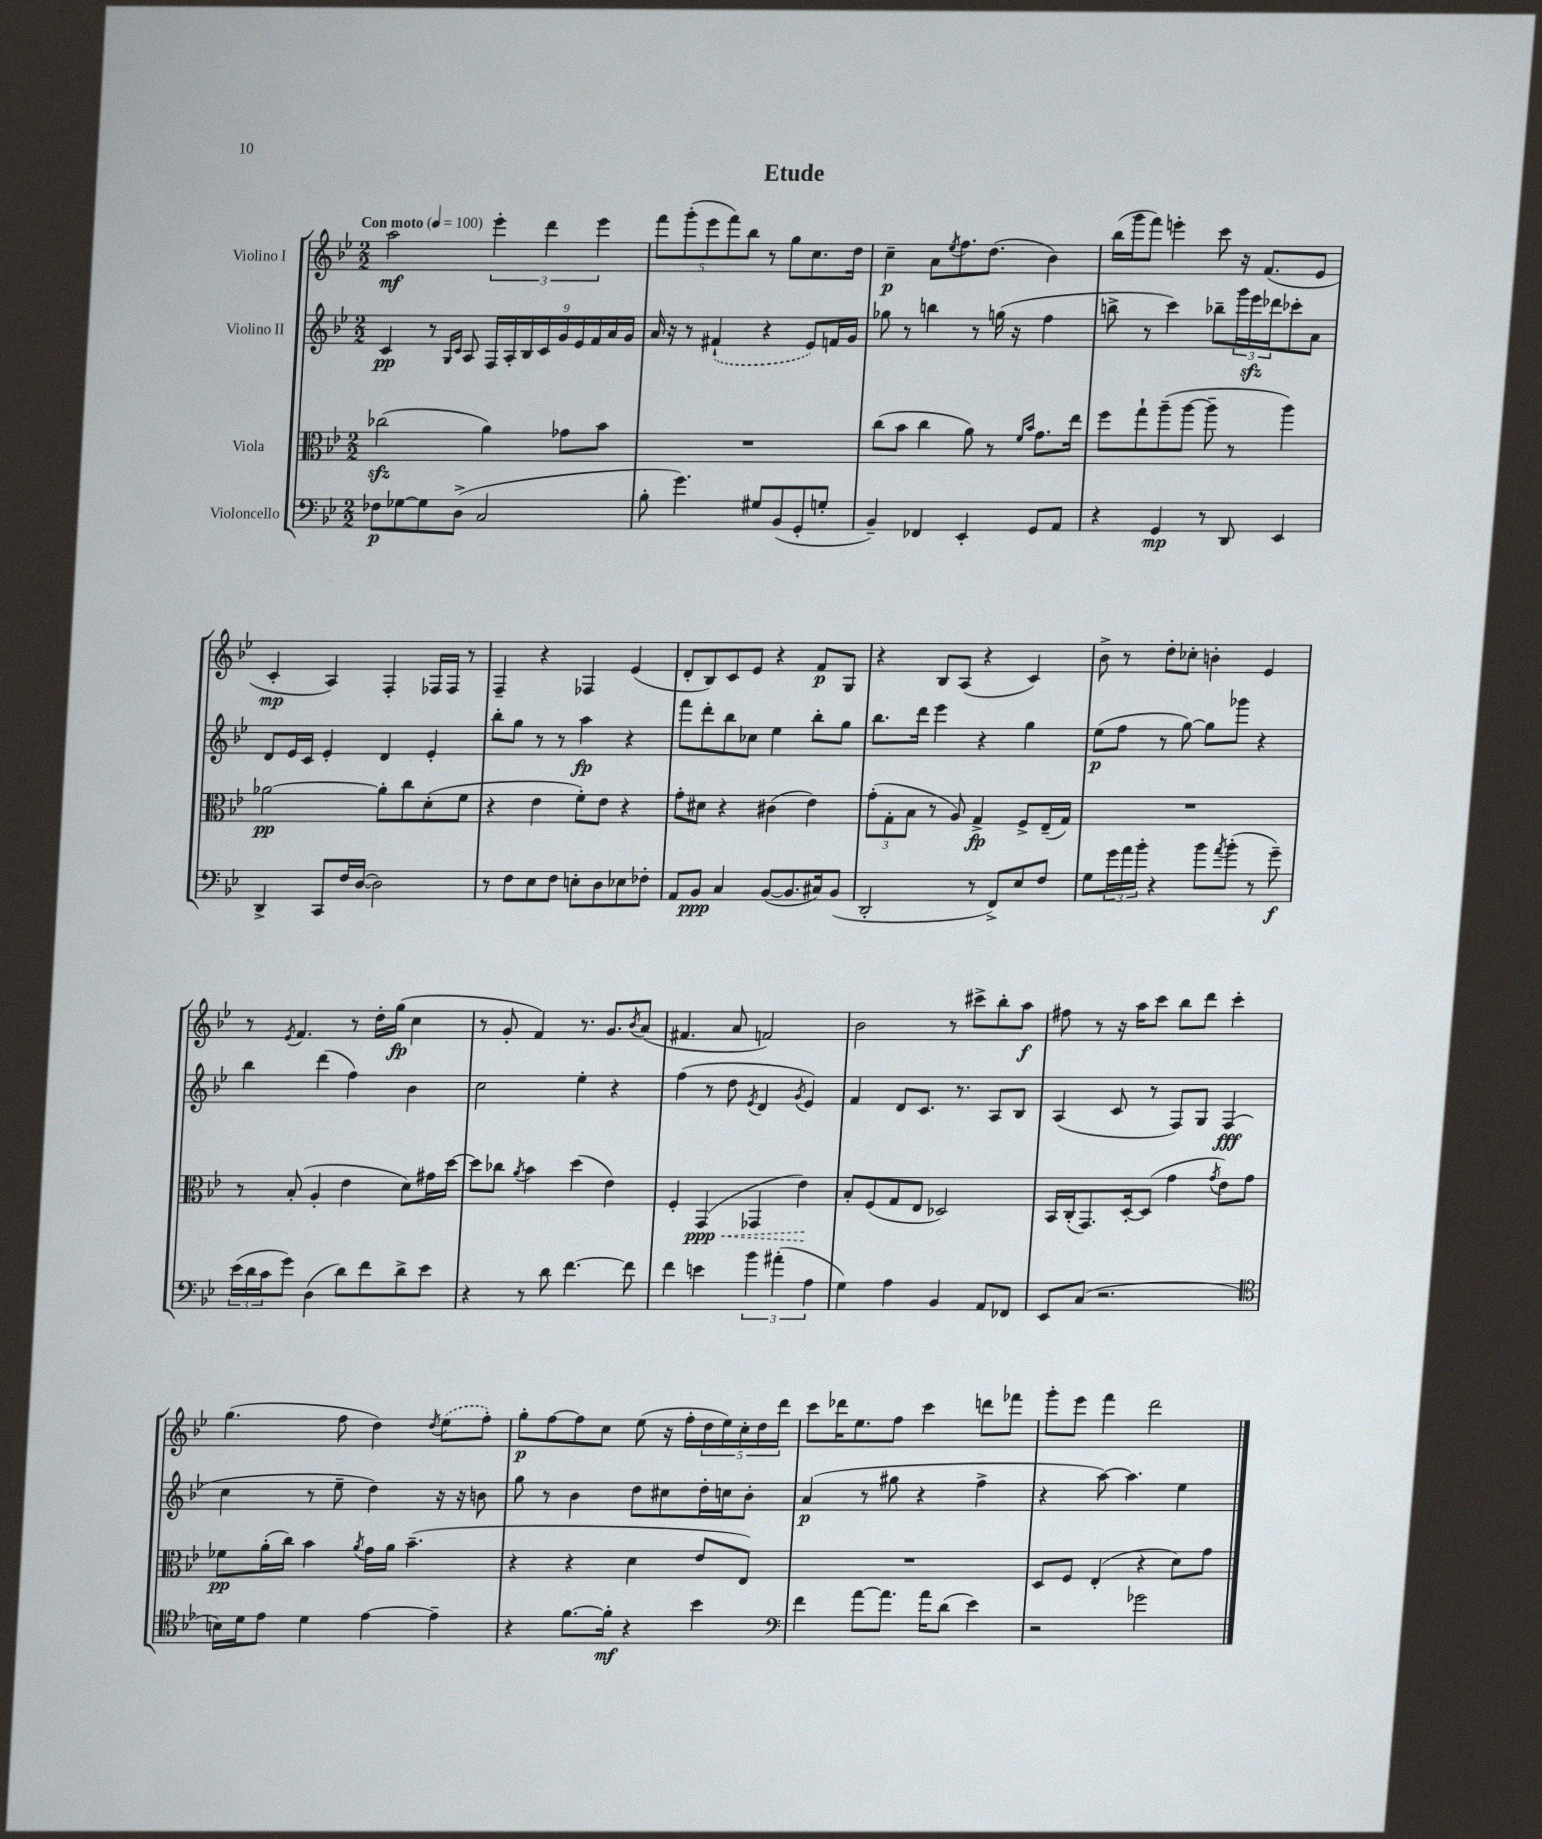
\header { title = "Etude" }
<<
\new StaffGroup <<
\new Staff = "s0" \with { instrumentName = "Violino I" } {
    \clef treble \key bes \major \numericTimeSignature \time 2/2 \tempo "Con moto" 4 = 100
    a''2\mf \tuplet 3/2 { ees'''4-. d'''4 ees'''4 } |
    \tuplet 5/4 { f'''8 g'''8-.( ees'''8 f'''8) bes''8 } r8 g''8 c''8. d''16 |
    c''4--\p a'8 \acciaccatura { ees''8 } f''8. d''8.( bes'4) |
    bes''16( g'''16 f'''8) e'''4-. c'''8 r16 f'8.( ees'8 |
    c'4-.\mp a4) f4-. fes16 fes16 r8 |
    f4-- r4 fes4 ees'4( |
    d'8-. bes8) c'8 ees'8 r4 f'8\p g8 |
    r4 bes8 a8( r4 c'4) |
    bes'8-> r8 d''8-. ces''8-. b'4-. ees'4 |
    r8 \acciaccatura { ees'8 } f'4. r8 d''16-. g''16\fp( c''4 |
    r8 g'8-. f'4) r8. g'8. \acciaccatura { bes'8 } a'8( |
    fis'4. a'8 f'2) |
    bes'2 r8 cis'''8-> bes''8-. a''8\f |
    fis''8 r8 r16 a''16 c'''8 bes''8 d'''8 c'''4-. |
    g''4.( f''8 d''4) \acciaccatura { d''8 } \once \slurDashed ees''8( f''8-.) |
    g''8-.\p f''8~ f''8 c''8 ees''8( r16 f''16-. \tuplet 5/4 { d''16 ees''16) c''16-. d''16 d'''16 } |
    c'''8 des'''16 ees''8. f''8 c'''4 d'''8 fes'''8 |
    g'''8-. ees'''8 f'''4 d'''2 \bar "|." |
}
\new Staff = "s1" \with { instrumentName = "Violino II" } {
    \clef treble \key bes \major \numericTimeSignature \time 2/2
    c'4\pp r8 \grace { g16 c'16 } a8 \tuplet 9/8 { f16 a16-. bes16 c'16 g'16 ees'16 f'16 a'16 g'16 } |
    a'16 r16 r8 \once \slurDashed fis'4-!( r4 ees'8) f'16 g'16 |
    ges''8 r8 b''4 r8 g''16( r16 f''4 |
    b''8-> r8 c'''4) bes''8-- \tuplet 3/2 { g'''16 ees'''16\sfz des'''16 } ces'''8-. a'8 |
    d'8 ees'16 c'16 ees'4-. d'4 ees'4-. |
    bes''8-. g''8 r8 r8 a''4\fp r4 |
    f'''8 d'''8-. bes''8 ces''8 ees''4 bes''8-. g''8 |
    bes''8. d'''16 ees'''4 r4 g''4 |
    ees''8\p( f''8 r8 g''8~) g''8 ges'''8 r4 |
    bes''4 d'''4( f''4) bes'4 |
    c''2 ees''4-. r4 |
    f''4( r8 d''8 \acciaccatura { ees'8 } d'4 \acciaccatura { g'8 } ees'4) |
    f'4 d'8 c'8. r8. a8 bes8 |
    a4( c'8 r8 f8) g8 f4\fff( |
    c''4 r8 ees''8-- d''4) r16 r16 b'8 |
    g''8 r8 bes'4 d''8 cis''8 d''16-. c''16 bes'8-. |
    a'4\p( r8 gis''8 r4 f''4-> |
    r4 a''8~) a''4. ees''4 \bar "|." |
}
\new Staff = "s2" \with { instrumentName = "Viola" } {
    \clef alto \key bes \major \numericTimeSignature \time 2/2
    ces''2\sfz( a'4) ges'8 bes'8 |
    R1 |
    c''8( bes'8 c''4 a'8) r8 \grace { f'16 bes'16 } g'8. ees''16 |
    f''8 g''8-! a''8--( a''8~ a''8-- r8 a''4) |
    aes'2~\pp aes'8-. c''8 d'8-.( f'8 |
    r4 ees'4 f'8-.) ees'8 r4 |
    g'8-. dis'8 r4 cis'4( ees'4) |
    \tuplet 3/2 { g'8-.( g8-. bes8 } r8 a8) g4->\fp f8-> ees16--( g16) |
    R1 |
    r8 bes8-.( a4-. ees'4 d'8) gis'16 d''16~ |
    d''8 ces''8 \acciaccatura { a'8 } bes'4 d''4( ees'4) |
    f4-. \once \override Hairpin.style = #'dashed-line g,4\ppp\<( ges,4 ees'4\!) |
    bes8-. f8( g8 ees8 des2) |
    bes,16 c16-.( g,8.) d16~-. d8( g'4 \acciaccatura { g'8 } ees'8) g'8 |
    fes'8\pp a'16-.( c''16) bes'4 \acciaccatura { a'8 } g'16 a'16 bes'4.--( |
    r4 r4 d'4 ees'8 ees8) |
    R1 |
    d8 f8 ees4-.( r4 d'8) g'8 \bar "|." |
}
\new Staff = "s3" \with { instrumentName = "Violoncello" } {
    \clef bass \key bes \major \numericTimeSignature \time 2/2
    fes8\p ges8~ ges8 d8->( c2 |
    bes8-. g'4.) gis8 bes,8( g,8-. g8-. |
    bes,4--) fes,4 ees,4-. g,8 a,8 |
    r4 g,4\mp r8 d,8 ees,4 |
    d,4-> c,8 f16 d16~( d2) |
    r8 f8 ees8 f8 e8-. d8 ees8 fes8-. |
    a,8 bes,8\ppp c4 bes,8~( bes,8. cis16) bes,8( |
    d,2-. r8 f,8->) ees8 f8 |
    g8 \tuplet 3/2 { g'16 a'16 bes'16-. } r4 bes'8 \acciaccatura { a'8 } bes'8-.( r8 g'8--\f) |
    \tuplet 3/2 { ees'16( d'16 c'16 } g'8) d4( d'8) f'8 d'8-> ees'8 |
    r4 r8 d'8 f'4.~ f'8 |
    f'4 e'4 \tuplet 3/2 { bes'4 ais'4-.( a4 } |
    g4) a4 bes,4 a,8 fes,8 |
    ees,8 c8( r2. |
    \clef tenor b16) d'16 ees'8 d'4 ees'4~ ees'4-- |
    r4 f'8.~ f'16-.\mf r4 bes'4 |
    \clef bass f'4 a'8~ a'8. a'16 d'8( ees'4) |
    r2 ges'2 \bar "|." |
}
>>
>>
\layout { \context { \Score \remove "Bar_number_engraver" } }
